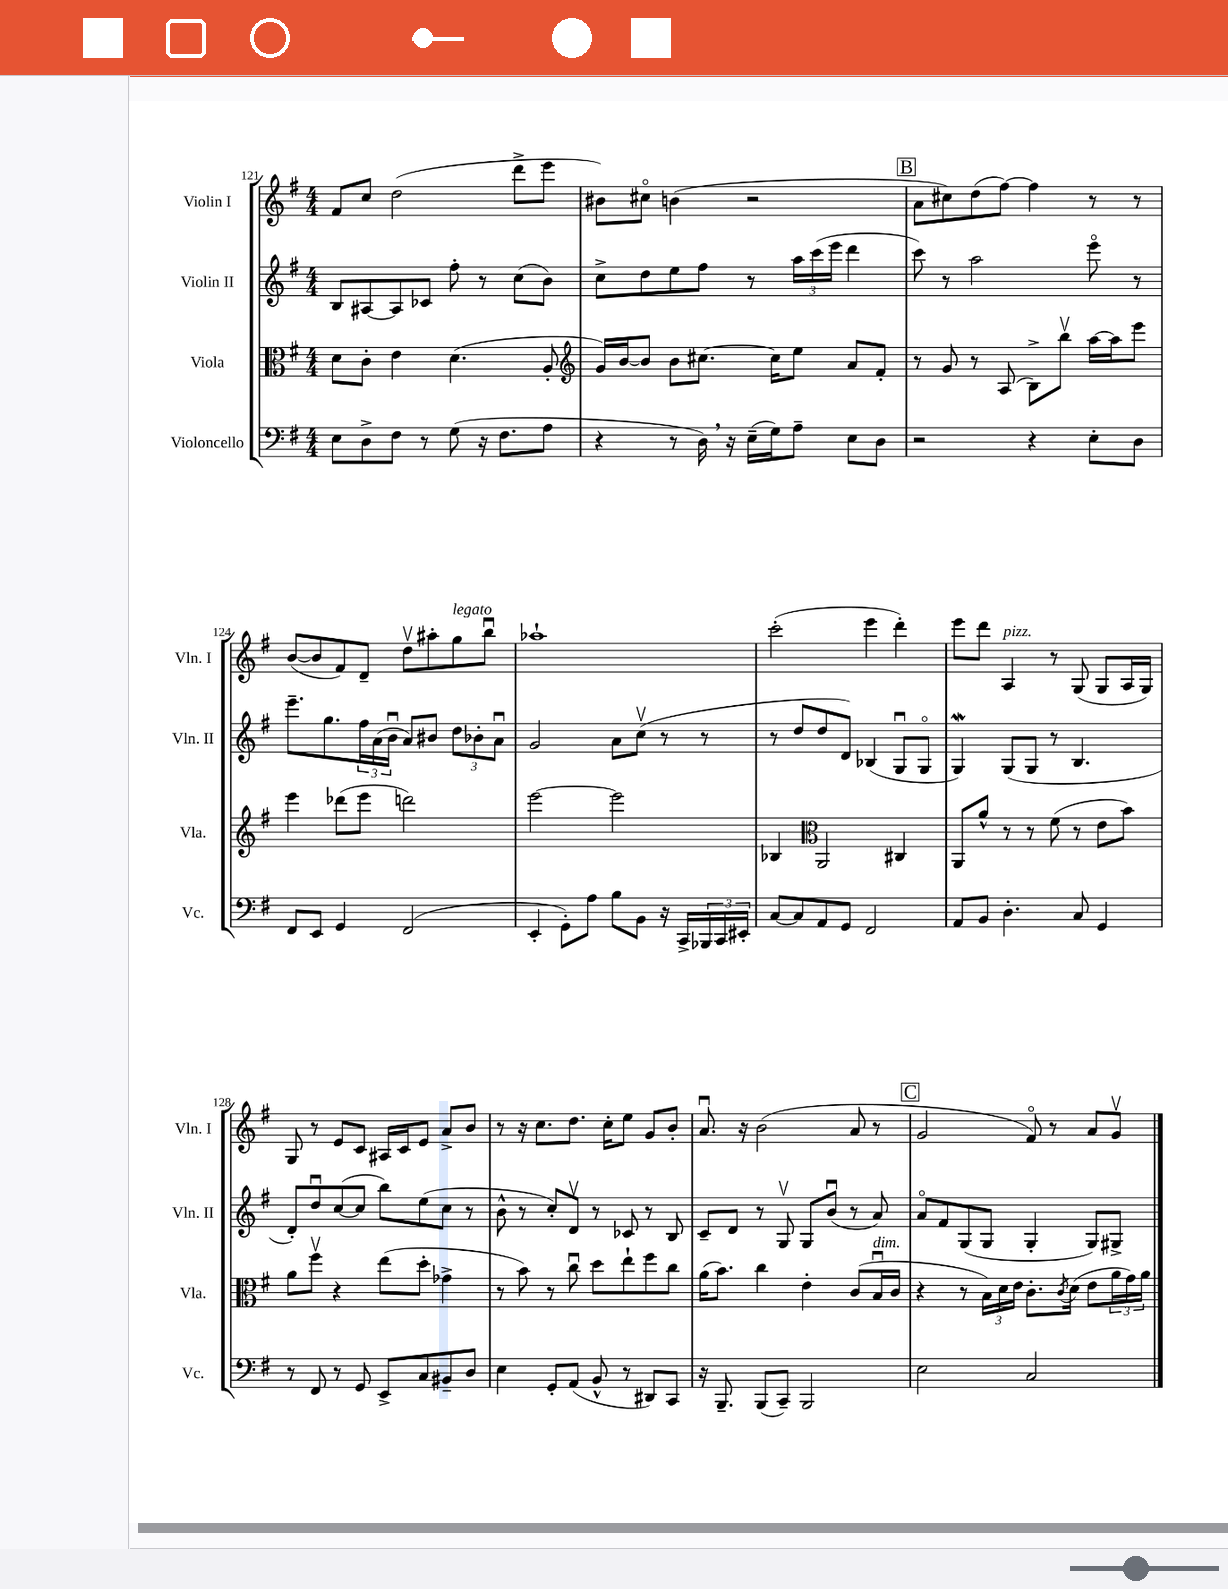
<<
\new StaffGroup <<
\new Staff = "s0" \with { instrumentName = "Violin I" shortInstrumentName = "Vln. I" } {
    \clef treble \key g \major \numericTimeSignature \time 4/4
    fis'8 c''8 d''2( d'''8-> e'''8 |
    bis'8) cis''8\flageolet b'4( r2 |
    \mark \markup { \box "B" } a'8 cis''8) d''8( fis''8~) fis''4 r8 r8 |
    b'8~( b'8 fis'8) d'8-- d''8\upbow ais''8-. g''8^\markup { \italic "legato" } b''8\downbow |
    aes''1-! |
    c'''2-.( e'''4 d'''4-.) |
    e'''8 d'''8 a4^\markup { \italic "pizz." } r8 g8( g8 a16 g16) |
    g8 r8 e'8 c'8 ais16 c'16 e'8 a'8-> b'8 |
    r8 r16 c''8. d''8. c''16-. e''8 g'8 b'8-. |
    a'8.\downbow r16 b'2( a'8 r8 |
    \mark \markup { \box "C" } g'2 fis'8\flageolet) r8 a'8 g'8\upbow \bar "|." |
}
\new Staff = "s1" \with { instrumentName = "Violin II" shortInstrumentName = "Vln. II" } {
    \clef treble \key g \major \numericTimeSignature \time 4/4
    b8 ais8~ ais8 ces'8 fis''8-. r8 c''8( b'8) |
    c''8-> d''8 e''8 fis''8 r8 \tuplet 3/2 { a''16 c'''16( e'''16 } d'''4 |
    \mark \markup { \box "B" } c'''8) r8 a''2 e'''8\flageolet r8 |
    e'''8.-- g''8. \tuplet 3/2 { fis''16 a'16( b'16\downbow } a'8) bis'8 \tuplet 3/2 { d''8 bes'8-. a'8\downbow } |
    g'2 a'8 c''8\upbow( r8 r8 |
    r8 d''8 d''8 d'8) bes4( g8\downbow g8\flageolet |
    g4\mordent) g8( g8 r8 b4. |
    d'8-.) d''8\downbow c''8~( c''8 b''8) e''8( c''8 r8 |
    b'8-^ r8 c''8-.) d'8\upbow r8 ces'8 r8 b8 |
    c'8-- d'8 r8 g8\upbow g8 b'8\downbow( r8 a'8) |
    \mark \markup { \box "C" } a'8\flageolet fis'8 g8( g8 g4-. g8) gis8-> \bar "|." |
}
\new Staff = "s2" \with { instrumentName = "Viola" shortInstrumentName = "Vla." } {
    \clef alto \key g \major \numericTimeSignature \time 4/4
    d'8 c'8-. e'4 d'4.( a8-. |
    \clef treble g'16) b'16~ b'8 b'8 cis''8.~ cis''16 e''8 a'8 fis'8-. |
    \mark \markup { \box "B" } r8 g'8 r8 a8( b8->) b''8\upbow a''16~ a''16 e'''8 |
    e'''4 des'''8( e'''8 d'''2) |
    e'''2~ e'''2 |
    bes4 \clef alto a,2 cis4 |
    a,8 a'8-^ r8 r8 fis'8( r8 e'8 b'8) |
    a'8 fis''8\upbow r4 e''8( d''8-. ges'4-> |
    r8 b'8) r8 c''8\downbow d''8 e''8-! fis''8 c''8 |
    a'16( b'8.) c''4 e'4-. c'8( b16\downbow^\markup { \italic "dim." } c'16 |
    \mark \markup { \box "C" } r4 r8 \tuplet 3/2 { b16) d'16 e'16 } c'8.-. \acciaccatura { c'8 } d'16( e'8 \tuplet 3/2 { a'16 g'16) a'16 } \bar "|." |
}
\new Staff = "s3" \with { instrumentName = "Violoncello" shortInstrumentName = "Vc." } {
    \clef bass \key g \major \numericTimeSignature \time 4/4
    e8 d8-> fis8 r8 g8( r16 fis8. a8 |
    r4 r8 d16) \breathe r16 e16--( g16) a8-- e8 d8 |
    \mark \markup { \box "B" } r2 r4 e8-. d8 |
    fis,8 e,8 g,4 fis,2( |
    e,4-. g,8-.) a8 b8 b,8 r16 c,16-> \tuplet 3/2 { bes,,16 c,16 eis,16-. } |
    c8~ c8 a,8 g,8 fis,2 |
    a,8 b,8 d4.-. c8 g,4 |
    r8 fis,8 r8 g,8 e,8-> c8 bis,8-- d8 |
    e4 g,8-. a,8( b,8-^ r8 dis,8) c,8 |
    r16 b,,8.-- b,,8( c,8--) b,,2 |
    \mark \markup { \box "C" } e2 c2 \bar "|." |
}
>>
>>
\layout { \context { \Score currentBarNumber = #121 } }
